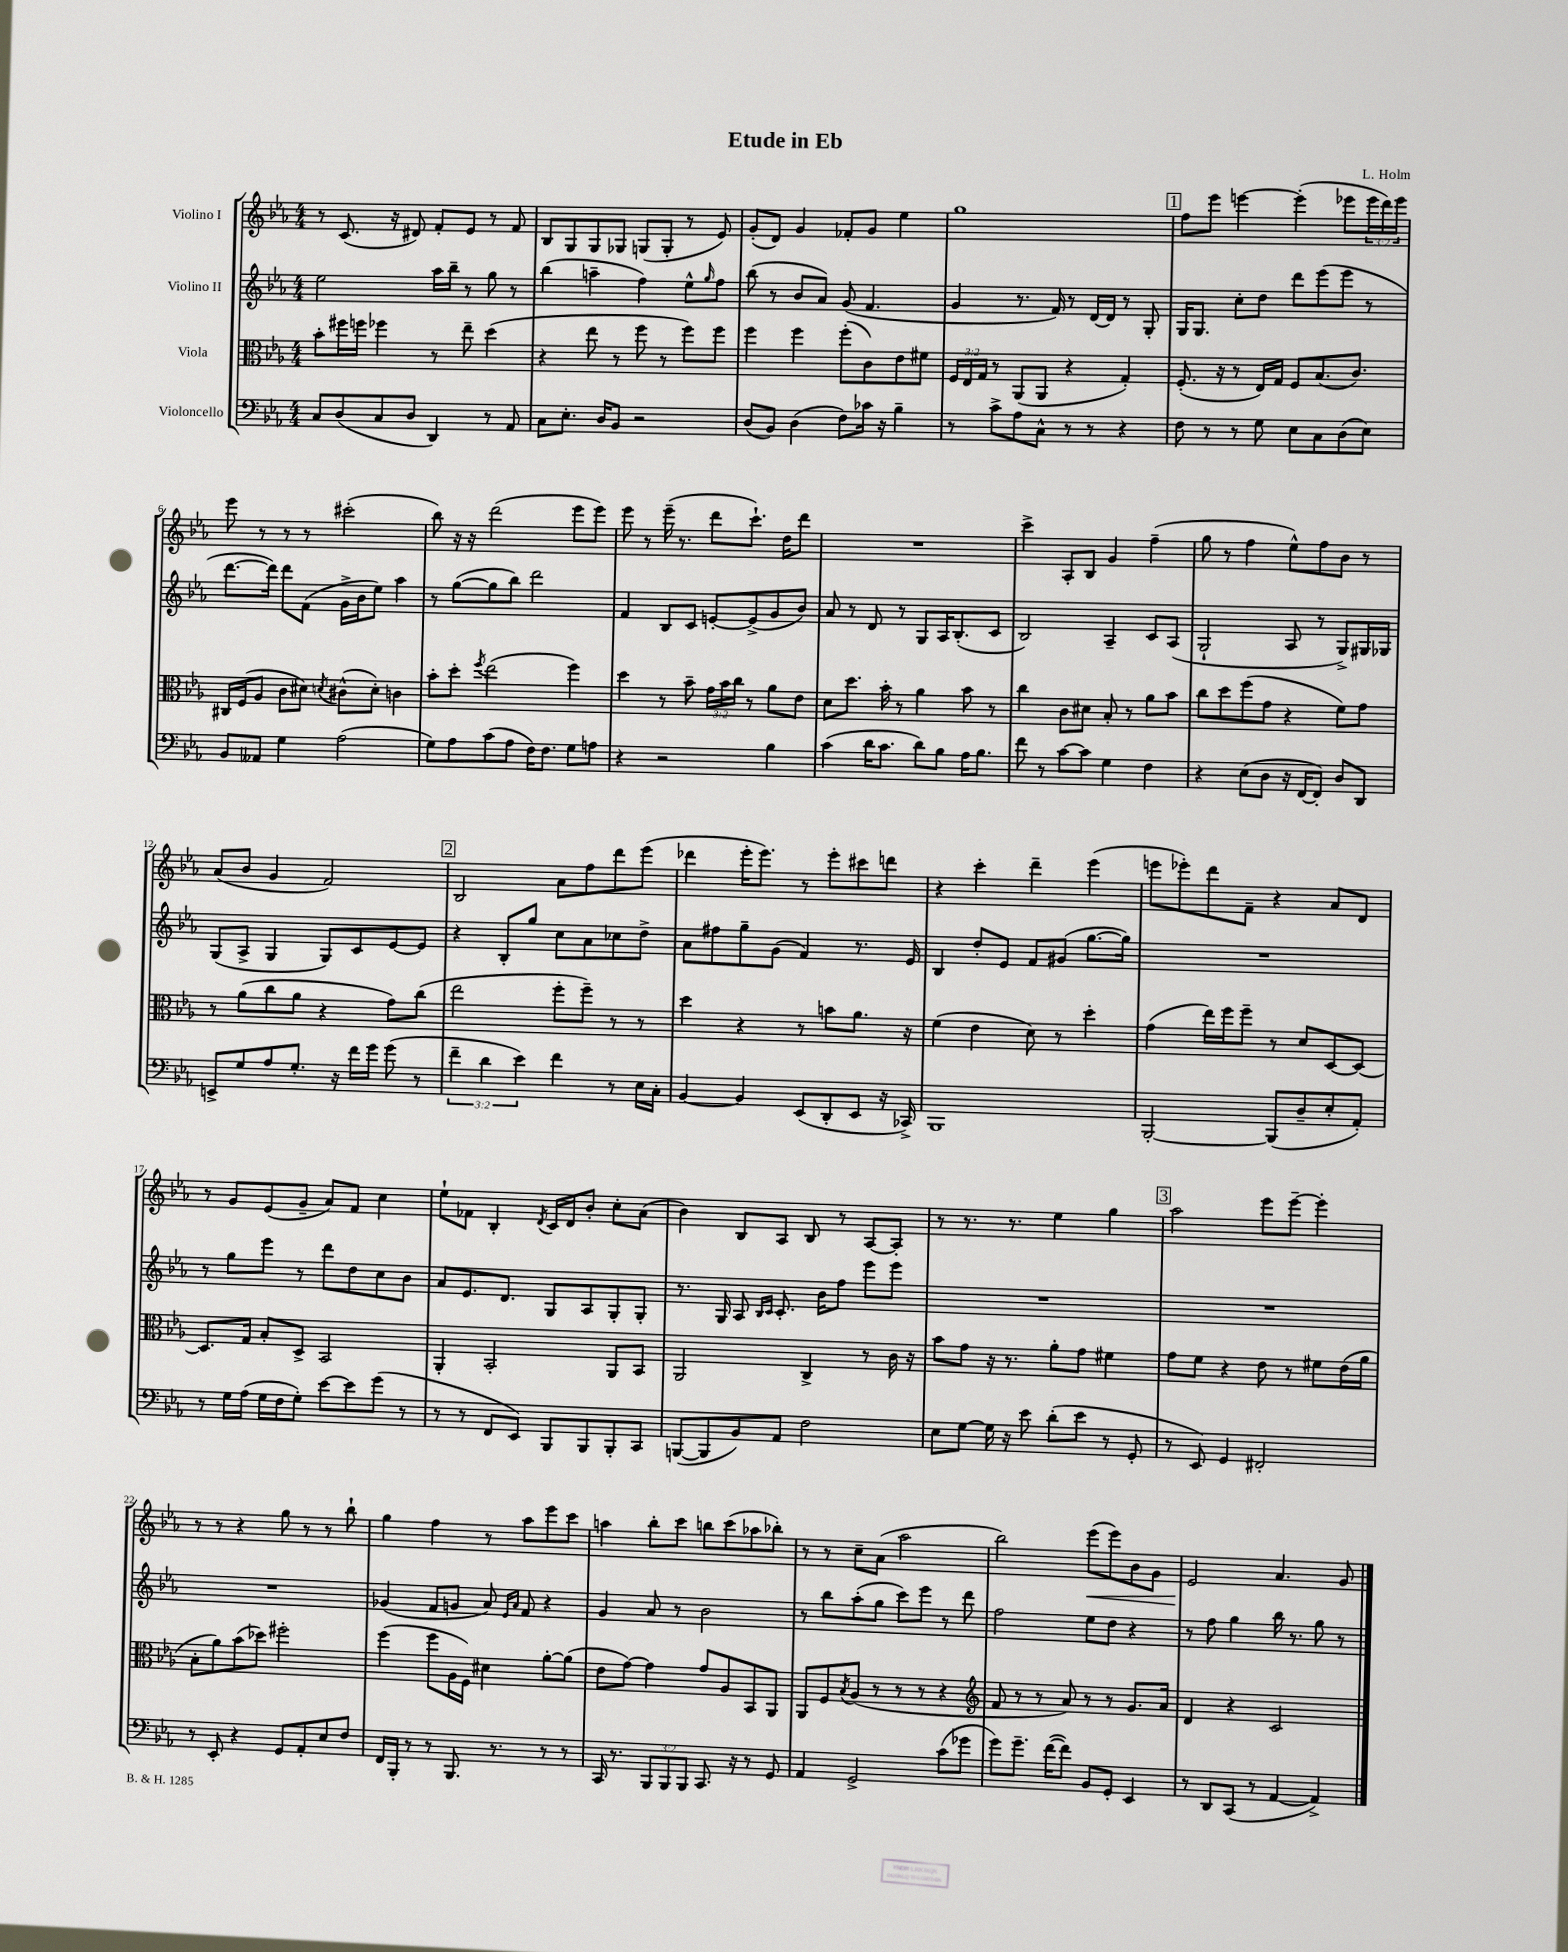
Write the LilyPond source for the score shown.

\header { title = "Etude in Eb" composer = "L. Holm" }
<<
\new StaffGroup <<
\new Staff = "s0" \with { instrumentName = "Violino I" } {
    \clef treble \key ees \major \numericTimeSignature \time 4/4 \override Staff.TupletNumber.text = #tuplet-number::calc-fraction-text
    r8 c'8.( r16 dis'8) f'8-. ees'8 r8 f'8 |
    bes8 g8 g8 ges8 g8( g8-. r8 ees'8) |
    g'8-.( d'8) g'4 fes'8-. g'8 ees''4 |
    g''1 |
    \mark \markup { \box "1" } f''8 ees'''8 e'''4~ e'''4-.( ees'''8 \tuplet 3/2 { ees'''16 d'''16) ees'''16 } |
    ees'''8 r8 r8 r8 cis'''2-.( |
    bes''8) r16 r16 d'''2( ees'''8 ees'''8) |
    ees'''8 r8 ees'''16--( r8. d'''8 c'''8.-!) d''16 d'''8 |
    R1 |
    c'''4-> aes8-. bes8 g'4 f''4--( |
    g''8 r8 f''4 ees''8-^) f''8 bes'8 r8 |
    aes'8( bes'8 g'4 f'2) |
    \mark \markup { \box "2" } bes2 aes'8 f''8 d'''8 ees'''8( |
    des'''4 ees'''16-. ees'''8.) r8 ees'''8-. cis'''8 d'''8 |
    r4 c'''4-. d'''4-- ees'''4( |
    e'''8 ees'''8-.) d'''8 f'8-- r4 aes'8 d'8 |
    r8 g'8 ees'8( g'8-- aes'8) f'8 c''4 |
    ees''8-! fes'8 bes4-. \acciaccatura { d'8 } c'16 d'16 bes'8-. c''8-. aes'8( |
    bes'4) bes8 aes8 bes8 r8 aes8~ aes8-. |
    r8 r8. r8. ees''4 g''4 |
    \mark \markup { \box "3" } aes''2 ees'''8 ees'''8~-- ees'''4-. |
    r8 r8 r4 g''8 r8 r8 bes''8-! |
    g''4 f''4 r8 aes''8 ees'''8 c'''8 |
    a''4 bes''8-. c'''8 b''8 c'''8( aes''8 bes''8-.) |
    r8 r8 c''8-- aes'8( aes''2 |
    bes''2) ees'''8\<( ees'''8) bes'8 g'8 |
    ees'2\! aes'4. g'8 \bar "|." |
}
\new Staff = "s1" \with { instrumentName = "Violino II" } {
    \clef treble \key ees \major \numericTimeSignature \time 4/4
    ees''2 aes''16 bes''16-- r8 g''8 r8 |
    bes''4( a''4-- f''4) ees''8-^ \grace { g''16 } f''8 |
    bes''8( r8 bes'8 aes'8) g'8( f'4. |
    g'4 r8. f'16) r8 d'16~ d'16 r8 g8-. |
    \mark \markup { \box "1" } g16 g8. c''8-. d''8 d'''8 ees'''8( ees'''8 r8 |
    d'''8.~ d'''16) d'''8 f'8( g'16-> bes'16 ees''8) aes''4 |
    r8 g''8~( g''8 bes''8) d'''2 |
    f'4 bes8 c'8 e'8~-. e'8->( g'8 bes'8) |
    aes'8 r8 d'8 r8 g8 aes16 bes8.-.( c'8 |
    bes2) aes4-- c'8 aes8( |
    g2-! aes8 r8 g8->) gis16 ges16 |
    g8( aes8-> g4 g8) c'8 ees'8~ ees'8 |
    \mark \markup { \box "2" } r4 bes8-. g''8 c''8 aes'8 ces''8 d''8-> |
    aes'8 fis''8 g''8-- g'8( f'4) r8. ees'16 |
    bes4 d''8-. ees'8 f'8 gis'8( g''8.~ g''16) |
    R1 |
    r8 g''8 ees'''8 r8 d'''8 d''8 c''8 bes'8 |
    aes'8 ees'8. d'8. g8 aes8 g8-. g8-. |
    r8. g16 aes8 \grace { bes16 c'16 } c'8.-. bes'16 f''8 ees'''8 ees'''8 |
    R1 |
    \mark \markup { \box "3" } R1 |
    R1 |
    ges'4( f'8 g'8 aes'8) \grace { ees'16 aes'16 } f'8 r4 |
    g'4 aes'8 r8 bes'2 |
    r8 bes''8 aes''8-.( g''8 c'''8) ees'''8 r8 d'''8 |
    f''2 ees''8 d''8 r4 |
    r8 f''8 g''4 bes''16 r8. g''8 r8 \bar "|." |
}
\new Staff = "s2" \with { instrumentName = "Viola" } {
    \clef alto \key ees \major \numericTimeSignature \time 4/4 \override Staff.TupletNumber.text = #tuplet-number::calc-fraction-text
    bes'8-. fis''16 f''16 fes''4 r8 ees''8-- d''4( |
    r4 ees''8 r8 f''8 r8 f''8) f''8 |
    f''4 f''4 f''8-.( c'8) ees'8 fis'8 |
    \tuplet 3/2 { f16 ees16 g16 } r8 aes,8( aes,8 r4 g4-.) |
    \mark \markup { \box "1" } f8.-.( r16 r8 ees16) g16 f8 bes8.( c'8.) |
    cis16 f16( aes8 c'8 dis'8) \acciaccatura { d'8 } cis'8-^( d'8-.) c'4 |
    bes'8-. d''8-. \acciaccatura { f''8 } ees''2( f''4) |
    d''4 r8 bes'8-- \tuplet 3/2 { g'16 bes'16 c''16 } r8 aes'8 ees'8 |
    d'8 d''8. bes'16-. r8 aes'4 bes'8 r8 |
    c''4 c'8 dis'8 bes8-. r8 aes'8 bes'8 |
    c''8 d''8 f''8( g'8 r4 f'8) g'8 |
    r8 aes'8( c''8 aes'8 r4 g'8) c''8( |
    \mark \markup { \box "2" } ees''2 f''8-. f''8--) r8 r8 |
    d''4 r4 r8 b'8 aes'8. r16 |
    f'4( ees'4 d'8) r8 d''4-. |
    g'4( ees''16) f''16 f''8-- r8 d'8 d8~ d8~ |
    d8. g16 bes8-. d8-> bes,2 |
    aes,4-. bes,2-. aes,8 bes,8 |
    aes,2 c4-> r8 c'16 r16 |
    bes'8 g'8 r16 r8. aes'8-. g'8 fis'4 |
    \mark \markup { \box "3" } g'8 f'8 r4 ees'8 r8 fis'8 ees'16( aes'16 |
    bes8-. aes'8) bes'8( des''8) fis''2-. |
    f''4( f''8 aes16 f16) dis'4 aes'8~-. aes'8( |
    ees'8 g'8~) g'4 g'8 aes8 bes,8 aes,8 |
    aes,8 f8 \acciaccatura { bes8 } aes8( r8 r8 r8 r4 |
    \clef treble f'8 r8 r8 aes'8) r8 r8 g'8. aes'16 |
    d'4 r4 c'2 \bar "|." |
}
\new Staff = "s3" \with { instrumentName = "Violoncello" } {
    \clef bass \key ees \major \numericTimeSignature \time 4/4 \override Staff.TupletNumber.text = #tuplet-number::calc-fraction-text
    c8 d8( c8 d8 d,4) r8 aes,8 |
    c8 ees8.-. d16 bes,8 r2 |
    d8( bes,8) d4( f8) ces'16 r16 bes4-- |
    r8 c'8-> aes8 c8-^ r8 r8 r4 |
    \mark \markup { \box "1" } f8 r8 r8 g8 ees8 c8 d8( ees8) |
    bes,8 aeses,8 g4 aes2( |
    g8) aes8 c'8( aes8 f16) f8. g8 a8 |
    r4 r2 bes4 |
    c'4( d'16 c'8. d'8) bes8 aes16 bes8. |
    f'8 r8 c'8~ c'8 g4 f4 |
    r4 ees8( d8 r16 f,16~ f,8-.) d8 d,8 |
    e,8-> g8 aes8 g8.-. r16 f'16 g'16 g'8( r8 |
    \mark \markup { \box "2" } \tuplet 3/2 { f'4-- d'4 ees'4) } f'4 r8 ees16 c16-. |
    bes,4~ bes,4 ees,8( d,8-. ees,8 r16 ces,16->) |
    bes,,1 |
    bes,,2~-. bes,,8( d8-- ees8-. aes,8-.) |
    r8 g16 aes16( g16 f16 g8-.) ees'8~ ees'8 g'8( r8 |
    r8 r8 f,8 ees,8) bes,,8 bes,,8 bes,,8-. c,8 |
    b,,8~( b,,8 bes,8) aes,8 f2 |
    ees8 g8~ g16 r16 ees'8 d'8-.( ees'8 r8 g,8-. |
    \mark \markup { \box "3" } r8 ees,8) g,4 fis,2-. |
    r8 ees,8-. r4 g,8 aes,8-. ees8 f8 |
    f,16 bes,,16-. r8 r8 bes,,8. r8. r8 r8 |
    c,16 r8. \tuplet 3/2 { bes,,8 bes,,8 bes,,8 } c,8. r16 r8 g,8 |
    aes,4 g,2-> c'8( ges'8 |
    g'8) g'8.-- f'16~( f'8) bes,8 g,8-. ees,4 |
    r8 d,8 c,8( r8 aes,4~ aes,4->) \bar "|." |
}
>>
>>
